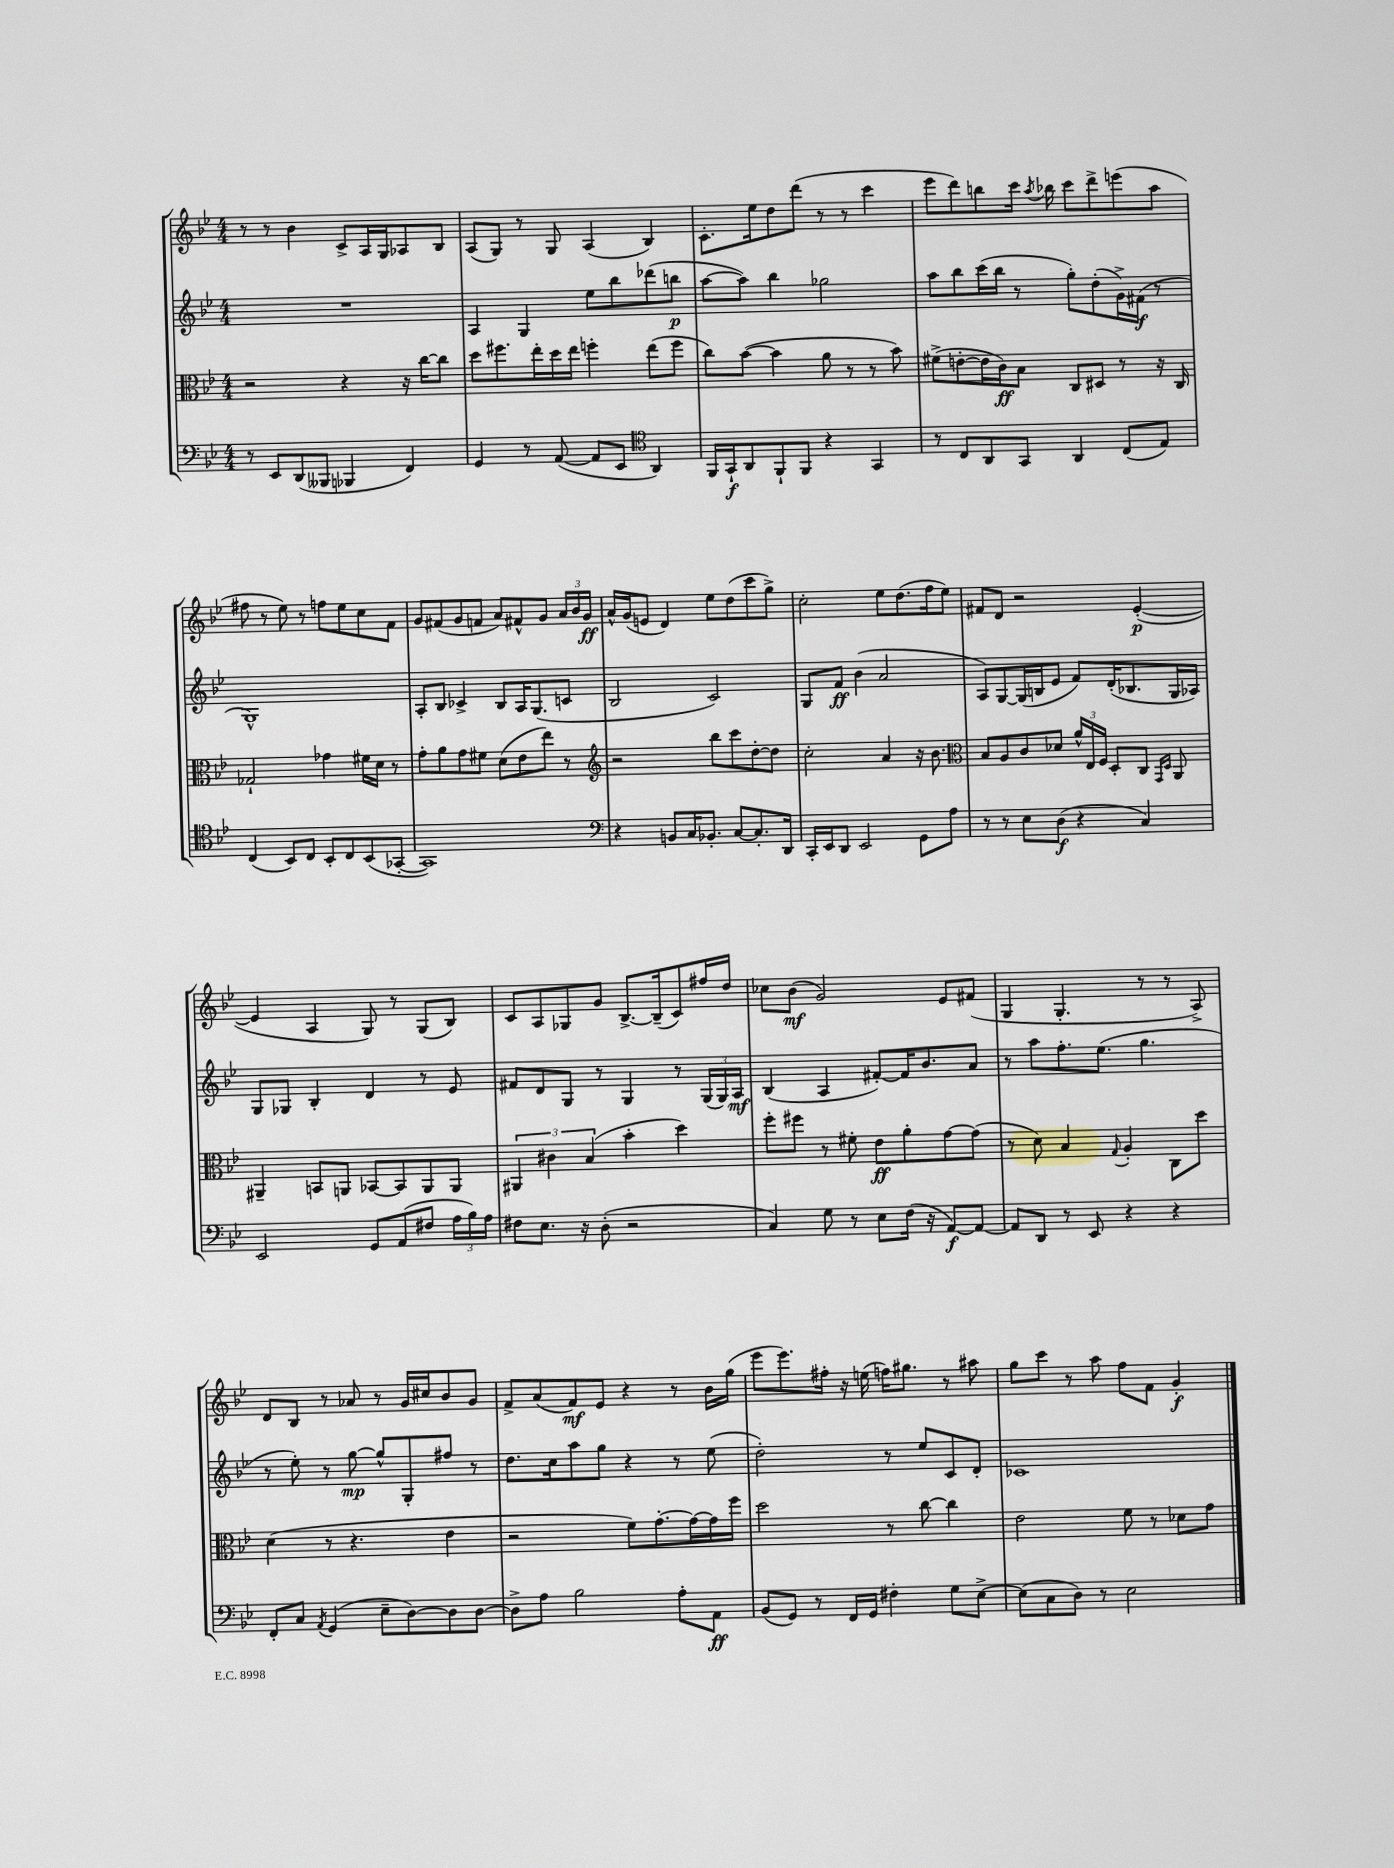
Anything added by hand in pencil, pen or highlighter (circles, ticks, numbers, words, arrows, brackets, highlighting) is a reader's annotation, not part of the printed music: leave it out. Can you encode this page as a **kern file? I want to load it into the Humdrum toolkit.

**kern	**dynam	**kern	**dynam	**kern	**dynam	**kern	**dynam
*part4	*part4	*part3	*part3	*part2	*part2	*part1	*part1
*staff4	*staff4	*staff3	*staff3	*staff2	*staff2	*staff1	*staff1
*clefF4	*	*clefC3	*	*clefG2	*	*clefG2	*
*k[b-e-]	*	*k[b-e-]	*	*k[b-e-]	*	*k[b-e-]	*
*M4/4	*	*M4/4	*	*M4/4	*	*M4/4	*
=75	=75	=75	=75	=75	=75	=75	=75
8r	.	2r	.	1r	.	8r	.
8EE-/L	.	.	.	.	.	8r	.
(8DD/	.	.	.	.	.	4b-\	.
8BBB--X/J	.	.	.	.	.	.	.
4BBB-X/	.	4r	.	.	.	8c^/L	.
.	.	.	.	.	.	16A/L	.
.	.	.	.	.	.	16G/J	.
4FF/)	.	16r	.	.	.	8A-X/	.
.	.	[16cc\KL	.	.	.	.	.
.	.	8cc\J]	.	.	.	8B-/J	.
=76	=76	=76	=76	=76	=76	=76	=76
4GG/	.	8dd\L	.	4A/	.	(8A/L	.
.	.	8.ff#X\	.	.	.	8G/J)	.
8r	.	.	.	4G/	.	8r	.
.	.	16ee-'\L	.	.	.	.	.
([8AA/	.	16dd\	.	.	.	8G/	.
.	.	16ee-\JJ	.	.	.	.	.
8AA/L]	.	4ffn'\	.	8ee-\L	.	(4A/	.
8EE-/J	.	.	.	8bb-\	.	.	.
*clefC4	*	*	*	*	*	*	*
4AA/)	.	(8ee-\L	.	(8ddd-X\	.	4B-/)	.
.	.	8ff\J	.	8bbn\J	p	.	.
=77	=77	=77	=77	=77	=77	=77	=77
16FF/LL	.	8cc\L)	.	[8aa\L	.	8.c'\L	.
16GG`/J	f	.	.	.	.	.	.
8AA/	.	([8b-\J	.	8aa\J])	.	.	.
.	.	.	.	.	.	16ee-\k	.
8FF`/	.	4b-\]	.	4bb-\	.	8dd\	.
8FF/J	.	.	.	.	.	(8ddd\J	.
4r	.	8a\	.	2gg-X\	.	8r	.
.	.	8r	.	.	.	8r	.
4GG/	.	8r	.	.	.	4ccc\	.
.	.	8b-\)	.	.	.	.	.
=78	=78	=78	=78	=78	=78	=78	=78
8r	.	(8f#X^\L	.	8aa\L	.	8eee-\L	.
8C/L	.	[8en'\	.	8bb-\	.	8ddd\)	.
8AA/	.	16e\L]	.	(16ccc\L	.	8bbn\	.
.	.	16c\J)	ff	16bb-\JJ	.	.	.
8GG/J	.	8B-\J	.	8r	.	16ccc\Jk	.
.	.	.	.	.	.	8qaa/	.
.	.	.	.	.	.	16bb-X\	.
4AA/	.	8C/L	.	8gg'\L)	.	8ccc\L	.
.	.	8D#X/J	.	(8dd'\	.	8ddd^\	.
(8C/L	.	8r	.	16g^\L)	.	(8eeen\	.
.	.	.	.	(16f#X\JJ	f	.	.
8E-/J)	.	16r	.	8r	.	8aa\J	.
.	.	16C/	.	.	.	.	.
!!LO:LB:g=z
=79	=79	=79	=79	=79	=79	=79	=79
(4C/	.	2G-X`/	.	1G^^)	.	8ff#X\	.
.	.	.	.	.	.	8r	.
8BB-/L)	.	.	.	.	.	8ee-\)	.
8C/J	.	.	.	.	.	8r	.
8BB-'/L	.	4g-X\	.	.	.	8ffn\L	.
8C/	.	.	.	.	.	8ee-\	.
(8BB-/	.	16f#X\LL	.	.	.	8cc\	.
.	.	16d\JJ	.	.	.	.	.
[8GG-X'/J	.	8r	.	.	.	8f\J	.
=80	=80	=80	=80	=80	=80	=80	=80
1GG-])	.	8g'\L	.	8A'/L	.	8g/L	.
.	.	8a\	.	8B-/J	.	(8f#X/	.
.	.	8g\	.	4c-X^/	.	8g/	.
.	.	8f#X\J	.	.	.	8fn/J	.
.	.	(8d\L	.	8B-/L	.	8a/L)	.
.	.	8e-\	.	16A/K	.	8f#X^^/	.
.	.	.	.	(8.G/	.	.	.
.	.	8ee-\J)	.	.	.	8g/J	.
.	.	8r	.	8cn/J	.	24a/LL	.
.	.	.	.	.	.	24b-/	.
.	.	.	.	.	.	24g/JJ	ff
=81	=81	=81	=81	=81	=81	=81	=81
*clefF4	*	*clefG2	*	*	*	*	*
4r	.	2r	.	2B-/	.	16a^^/LL	.
.	.	.	.	.	.	(16g/J	.
.	.	.	.	.	.	8en/J	.
8BBn/L	.	.	.	.	.	4d/)	.
16C/K	.	.	.	.	.	.	.
8.BB-X'/J	.	.	.	.	.	.	.
.	.	8bb-\L	.	2c/)	.	8ee-\L	.
[8C/L	.	8ccc\	.	.	.	(8dd\	.
8.C'/]	.	[8dd'\	.	.	.	8ccc\	.
.	.	8dd\J]	.	.	.	8gg^\J)	.
16DD/Jk	.	.	.	.	.	.	.
=82	=82	=82	=82	=82	=82	=82	=82
16CC'/LL	.	2cc'\	.	8G/L	.	2cc'\	.
16EE-/J	.	.	.	.	.	.	.
8DD/J	.	.	.	8f/J	ff	.	.
2EE-/	.	.	.	(4b-\	.	.	.
.	.	4a/	.	2a/	.	8ee-\L	.
.	.	.	.	.	.	(8.dd\	.
8GG\L	.	16r	.	.	.	.	.
.	.	8.b-\	.	.	.	16ff\k	.
8A\J	.	.	.	.	.	8ee-\J)	.
=83	=83	=83	=83	=83	=83	=83	=83
*	*	*clefC3	*	*	*	*	*
8r	.	8B-/L	.	8A/L)	.	8f#X/L	.
8r	.	8A/	.	[8G/	.	8d/J	.
8E-\L	.	8c/	.	(16G/L]	.	2r	.
.	.	.	.	16Bn/J	.	.	.
(8D\J	f	8d-X/J	.	8e-/J	.	.	.
4r	.	24a^^/LL	.	8f/L)	.	.	.
.	.	24E-/	.	.	.	.	.
.	.	24F/JJ	.	.	.	.	.
.	.	8D'/L	.	(16d'/K	.	.	.
.	.	.	.	8.B-X/	.	.	.
4C/)	.	8C/J	.	.	.	([4e-'/	p
.	.	16qqGG/LL	.	.	.	.	.
.	.	16qqD/JJ	.	.	.	.	.
.	.	8AA/	.	16G/L	.	.	.
.	.	.	.	16A-X/JJ)	.	.	.
!!LO:LB:g=z
=84	=84	=84	=84	=84	=84	=84	=84
2EE-/	.	4AA#X~/	.	8G/L	.	4e-/]	.
.	.	.	.	8G-X/J	.	.	.
.	.	8BBn/L	.	4B-'/	.	4A/	.
.	.	8AAn/J	.	.	.	.	.
8GG/L	.	[8BB-X/L	.	4d/	.	8G/)	.
(8AA/	.	8BB-/]	.	.	.	8r	.
8F#X/J	.	8AA/	.	8r	.	(8G/L	.
24A\LL	.	8AA/J	.	8e-/	.	8B-/J)	.
24B-\)	.	.	.	.	.	.	.
24A\JJ	.	.	.	.	.	.	.
=85	=85	=85	=85	=85	=85	=85	=85
8F#X\L	.	6AA#X/	.	8f#X/L	.	8c/L	.
8.E-\J	.	.	.	8d/	.	8A/	.
.	.	6c#X\	.	.	.	.	.
.	.	.	.	8G/J	.	8G-X/	.
16r	.	.	.	.	.	.	.
.	.	(6B-/	.	.	.	.	.
(8D'\	.	.	.	8r	.	8g/J	.
2r	.	4b-'\	.	4G/	.	[8.B-^/L	.
.	.	.	.	.	.	(16B-~/k]	.
.	.	4dd\)	.	8r	.	8c/)	.
.	.	.	.	(24G/LL	.	16ff#X/L	.
.	.	.	.	24G/)	.	.	.
.	.	.	.	.	.	16dd/JJ	.
.	.	.	.	24A/JJ	mf	.	.
=86	=86	=86	=86	=86	=86	=86	=86
4C/)	.	8ff'\L	.	(4B-/	.	8cc-X\L	.
.	.	8ff#X\J	.	.	.	(8b-\J	mf
8G\	.	8r	.	4A/	.	2g/)	.
8r	.	8f#X'\	.	.	.	.	.
8E-\L	.	8e-\L	ff	[8f#X'/L)	.	.	.
(16F\Jk	.	8a'\	.	16f#/K]	.	.	.
16r	.	.	.	8.b-/	.	.	.
[8AA/L)	f	[8g\	.	.	.	8e-/L	.
8AA/J_	.	(8g\J]	.	8a/J	.	(8f#X/J	.
=87	=87	=87	=87	=87	=87	=87	=87
8AA/L]	.	8r	.	8r	.	4G/	.
8DD/J	.	8d\)	.	8aa\L	.	.	.
8r	.	4B-/	.	8.ff'\	.	4.G'/	.
8EE-/	.	.	.	.	.	.	.
.	.	.	.	(8.ee-\J	.	.	.
.	.	8qqG/	.	.	.	.	.
4r	.	4A'/	.	.	.	.	.
.	.	.	.	4.gg\	.	8r	.
4r	.	8C\L	.	.	.	8r	.
.	.	8dd\J	.	.	.	8A^/)	.
!!LO:LB:g=z
=88	=88	=88	=88	=88	=88	=88	=88
8FF'/L	.	(4d\	.	8r	.	8d/L	.
8C/J	.	.	.	8ee-'\)	.	8B-/J	.
8qAA/	.	.	.	.	.	.	.
(4GG/	.	8r	.	8r	.	8r	.
.	.	4.r	.	[8gg\	mp	8a-X/	.
8E-~\L	.	.	.	8gg^^/L]	.	8r	.
[8D\)	.	.	.	8G'/	.	16g/LL	.
.	.	.	.	.	.	16cc#X/J	.
8D\]	.	4e-\	.	8ff#X/J	.	8b-/	.
[8D\J	.	.	.	8r	.	8g/J	.
=89	=89	=89	=89	=89	=89	=89	=89
8D^\L]	.	2r	.	8.dd\L	.	8f^/L	.
8A\J	.	.	.	.	.	(8a/	.
.	.	.	.	16cc\k	.	.	.
2B-\	.	.	.	8aa\	.	8f/)	mf
.	.	.	.	8gg\J	.	8e-/J	.
.	.	8f\L)	.	4r	.	4r	.
.	.	[8.g'\	.	.	.	.	.
8A'\L	.	.	.	8r	.	8r	.
.	.	16g\L_	.	.	.	.	.
8AA\J	ff	16g\]	.	(8ee-\	.	16b-\LL	.
.	.	16ff\JJ	.	.	.	(16gg\JJ	.
=90	=90	=90	=90	=90	=90	=90	=90
(8BB-/L	.	2dd\	.	2dd'\)	.	8eee-\L	.
8GG/J)	.	.	.	.	.	8.eee-\)	.
8r	.	.	.	.	.	.	.
.	.	.	.	.	.	16ff#X'\Jk	.
16FF/LL	.	.	.	.	.	16r	.
16GG/JJ	.	.	.	.	.	(16een\	.
4F#X'\	.	8r	.	8r	.	16ffn\KL)	.
.	.	.	.	.	.	8.gg#X\J	.
.	.	[8cc\	.	8ee-/L	.	.	.
8G\L	.	4cc\]	.	8c/	.	8r	.
[8E-^\J	.	.	.	8d'/J	.	8aa#X\	.
=91	=91	=91	=91	=91	=91	=91	=91
(8E-\L]	.	2e-\	.	1c-X	.	8gg\L	.
8C\	.	.	.	.	.	8ccc\J	.
8D\J)	.	.	.	.	.	8r	.
8r	.	.	.	.	.	8aa\	.
2E-\	.	8f\	.	.	.	8ff\L	.
.	.	8r	.	.	.	8f\J	.
.	.	8d-X\L	.	.	.	4g'/	f
.	.	8g\J	.	.	.	.	.
==	==	==	==	==	==	==	==
*-	*-	*-	*-	*-	*-	*-	*-
